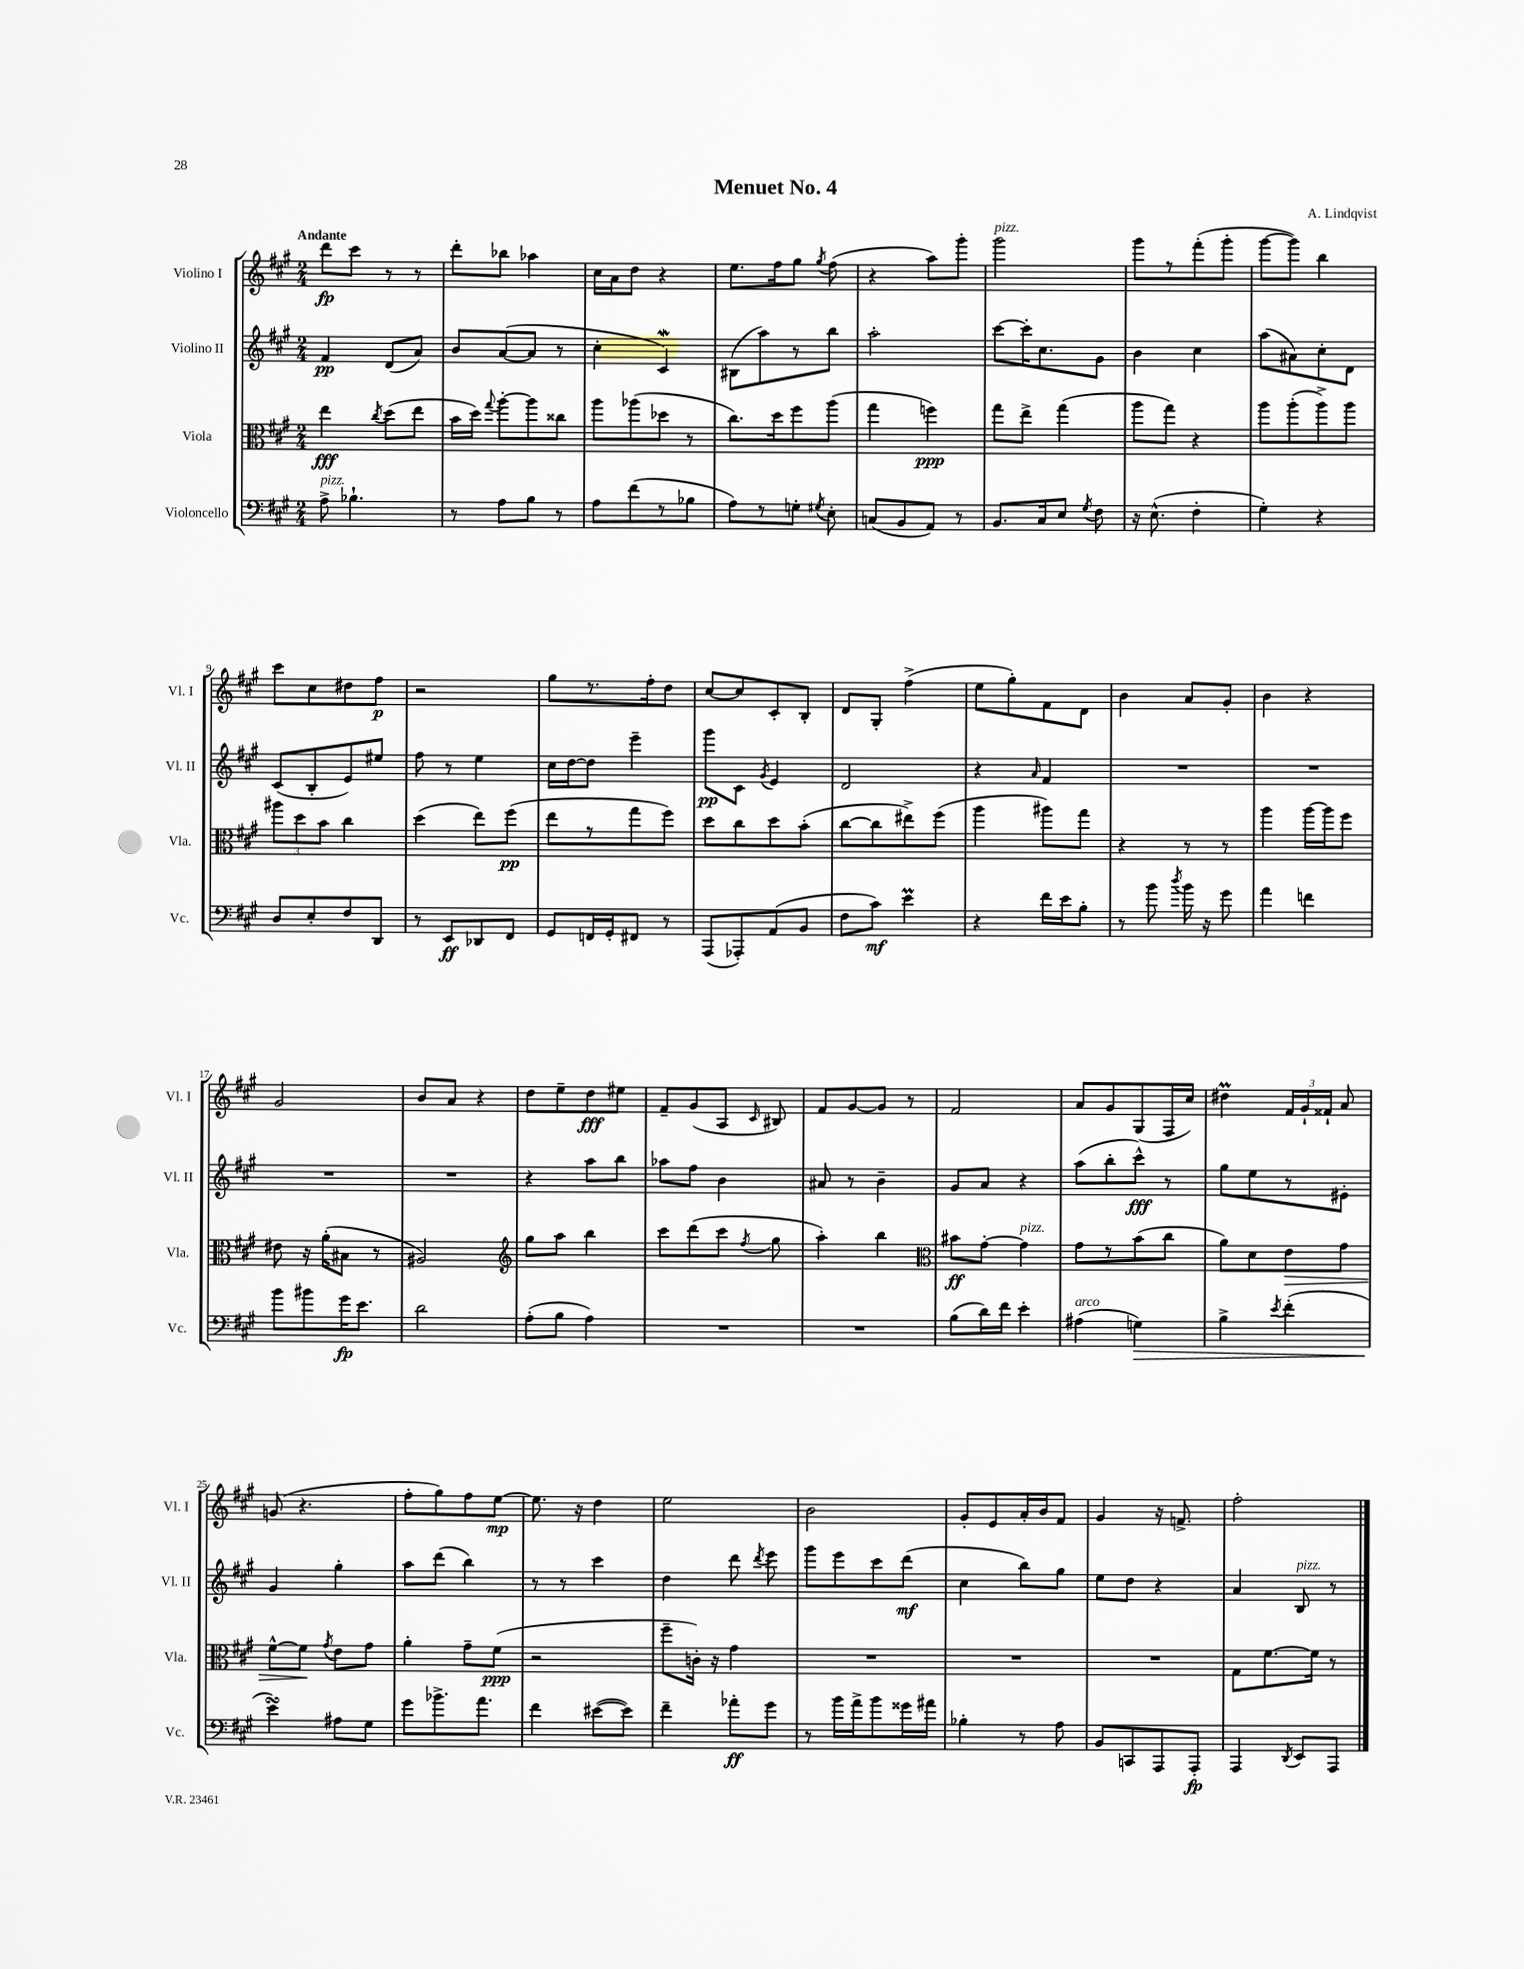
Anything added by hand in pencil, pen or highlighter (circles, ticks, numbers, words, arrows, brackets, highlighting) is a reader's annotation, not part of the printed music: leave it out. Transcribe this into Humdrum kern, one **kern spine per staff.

**kern	**kern	**kern	**kern
*staff4	*staff3	*staff2	*staff1
*clefF4	*clefC3	*clefG2	*clefG2
*k[f#c#g#]	*k[f#c#g#]	*k[f#c#g#]	*k[f#c#g#]
*M2/4	*M2/4	*M2/4	*M2/4
8A^\	4ee\	4f#/	8ddd\L
4.B-`\	.	.	8ccc#\J
.	8qcc#/	.	.
.	(8dd\L	(8d/L	8r
.	8ee\J	8a/J)	8r
=	=	=	=
8r	16b\LL	8b/L	8ddd'\L
.	16dd\JJ)	.	.
.	8qqgg#/	.	.
8A\L	[8aa'\L	([8a/	8bb-\J
8B\J	8aa\]	8a/]J	4aa-\
8r	8cc##\J	8r	.
=	=	=	=
8A\L	8aa\L	4cc#'\	16cc#\LL
.	.	.	16a\J
(8f#\	(8aa-\	.	8dd\J
8r	8dd-\J	4c#/)	4r
8B-\J	8r	.	.
=	=	=	=
8A\L)	8.cc#\L)	(8B#\L	8.ee\L
8r	.	8aa\)	.
.	16dd\k	.	16ff#\k
8G'\J	8ff#\	8r	8gg#\J
8qG#/	.	.	8qgg#/
8E'\	(8aa\J	8bb\J	(8ff#\
=	=	=	=
(8C/L	4gg#\	2aa'\	4r
8BB/	.	.	.
8AA/J)	4ff\)	.	8aa\L)
8r	.	.	8ggg#'\J
=	=	=	=
8.BB/L	8gg#\L	[8ccc#\L	2ggg#\
.	8ee^\J	16ccc#'\]K	.
16C#/k	.	8.cc#\	.
8E/J	(4gg#\	.	.
8qG#/	.	.	.
8F#\	.	8g#\J	.
=	=	=	=
16r	8aa\L	4b\	8ggg#\L
(8.E^^\	.	.	.
.	8gg#\J)	.	8r
4F#'\	4r	4cc#\	(8fff#'\
.	.	.	8ggg#'\J
=	=	=	=
4G#'\)	8aa\L	(8aa\L	[8ggg#\L
.	(8aa'\	8a#\)	8ggg#\]J)
4r	8aa^\)	8cc#'\	4bb\
.	8aa\J	8d\J	.
=	=	=	=
8D/L	12aa#\L	(8c#/L	8ccc#\L
.	12dd\	.	.
8E'/	.	8B'/	8cc#\
.	12b\J	.	.
8F#/	4cc#\	8e/)	8dd#\
8DD/J	.	8ee#/J	8ff#\J
=	=	=	=
8r	(4dd\	8ff#\	2r
8EE/L	.	8r	.
8DD-/	8ee\L)	4ee\	.
8FF#/J	(8ff#\J	.	.
=	=	=	=
8GG#/L	8ee\L	16cc#\LL	8gg#\L
.	.	[16dd\J	.
16FF/L	8r	8dd\]J	8.r
16GG#'/J	.	.	.
8FF#/J	8gg#\	4eee~\	.
.	.	.	16ff#'\k
8r	8ff#\J)	.	8dd\J
=	=	=	=
(8AAA/L	8dd\L	8ggg#\L	[8cc#/L
8AAA-'/)	8cc#\	8c#\J	8cc#/]
.	.	8qg#/	.
(8AA/	8dd\	4e/	8c#'/
8BB/J	(8b'\J	.	8B'/J
=	=	=	=
8F#\L	[8cc#\L	2d/	8d/L
8c#\J)	8cc#\]	.	8G#'/J
4e\	8ee#^\)	.	(4ff#^\
.	(8ff#\J	.	.
=	=	=	=
4r	4aa\	4r	8ee\L
.	.	.	8gg#'\)
.	.	16qqa/	.
16f#\LL	8aa#\L)	4f#/	8f#\
16e\J	.	.	.
8B'\J	8gg#\J	.	8d\J
=	=	=	=
8r	4r	2r	4b\
8b\	.	.	.
8qdd/	.	.	.
16b\	8r	.	8a/L
16r	.	.	.
8g#\	8r	.	8g#'/J
=	=	=	=
4a\	4aa\	2r	4b\
4f\	[16aa\LL	.	4r
.	16aa\]J	.	.
.	8ff#\J	.	.
=	=	=	=
8b\L	8e#\	2r	2g#/
8b#\	16r	.	.
.	(16a'\LK	.	.
16g#\K	8B#\J	.	.
8.e\J	.	.	.
.	8r	.	.
=	=	=	=
2d\	2A#/)	2r	8b/L
.	.	.	8a/J
.	.	.	4r
=	=	=	=
*	*clefG2	*	*
(8A'\L	8gg#\L	4r	8dd\L
8B\J	8aa\J	.	8ee~\
4A\)	4bb\	8aa\L	8dd\
.	.	8bb\J	8ee#\J
=	=	=	=
2r	8ccc#\L	8aa-\L	8f#~/L
.	(8ddd\	8ff#\J	(8g#/
.	8ccc#\J	4b\	8A/J
.	8qff#/	.	16qqc#/
.	8gg#\	.	8B#/)
=	=	=	=
2r	4aa'\)	8a#/	8f#/L
.	.	8r	[8g#/
.	4bb\	4b~\	8g#/]J
.	.	.	8r
=	=	=	=
*	*clefC3	*	*
(8B\L	8b#\L	8g#/L	2f#/
16d\L)	[8g#'\J	8a/J	.
16f#\JJ	.	.	.
4e'\	4g#\]	4r	.
=	=	=	=
(4A#\	8g#\L	(8aa\L	8a/L
.	8r	8bb'\	8g#/
4G\)	(8b\	8ccc#^^\J)	(8G#/
.	8cc#\J	8r	16F#/L
.	.	.	16cc#/JJ)
=	=	=	=
4B^\	8a\L)	8gg#\L	4dd#\
.	8d\	8ee\	.
8qe/	.	.	.
(4f#'\	8e\	8r	24f#/LL
.	.	.	24g#`/
.	.	.	24f##`/JJ
.	8g#\J	8e#'\J	8a/
=	=	=	=
4e\)	[8f#^^\L	4g#/	(8g/
.	8f#\]J	.	4.r
.	8qg#/	.	.
8A#\L	8e\L	4gg#'\	.
8G#\J	8g#\J	.	.
=	=	=	=
8g#\L	4a'\	8aa\L	8ff#'\L
8.b-^\	.	(8ddd\J	8gg#\)
.	8g#~\L	4bb\)	8ff#\
8.a\J	.	.	.
.	(8f#\J	.	[8ee\J
=	=	=	=
4f#\	2r	8r	8.ee\]
.	.	8r	.
.	.	.	16r
([8e#\L	.	4ccc#\	4dd\
8e#\]J)	.	.	.
=	=	=	=
4f#~\	8ff#~\L	4dd\	2ee\
.	16c'\Jk)	.	.
.	16r	.	.
8a-'\L	4g#\	8ddd\	.
.	.	8qddd/	.
8g#\J	.	8eee\	.
=	=	=	=
8r	2r	8ggg#\L	2b\
16b\LL	.	8eee\	.
16a^\J	.	.	.
8b\	.	8ccc#\	.
16g##\L	.	(8ddd\J	.
16a#\JJ	.	.	.
=	=	=	=
4B-'\	2r	4cc#\	8g#'/L
.	.	.	8e/
8r	.	8bb\L)	16a'/L
.	.	.	16b/J
8A\	.	8gg#\J	8f#/J
=	=	=	=
8BB/L	2r	8ee\L	4g#/
8CC/	.	8dd\J	.
8AAA/	.	4r	16r
.	.	.	8.f^/
8AAA'/J	.	.	.
=	=	=	=
4AAA/	8G#\L	4a/	2ff#'\
.	[8.f#\	.	.
8qDD/	.	.	.
8EE/L	.	8B/	.
.	16f#\]Jk	.	.
8AAA/J	8r	8r	.
==	==	==	==
*-	*-	*-	*-
